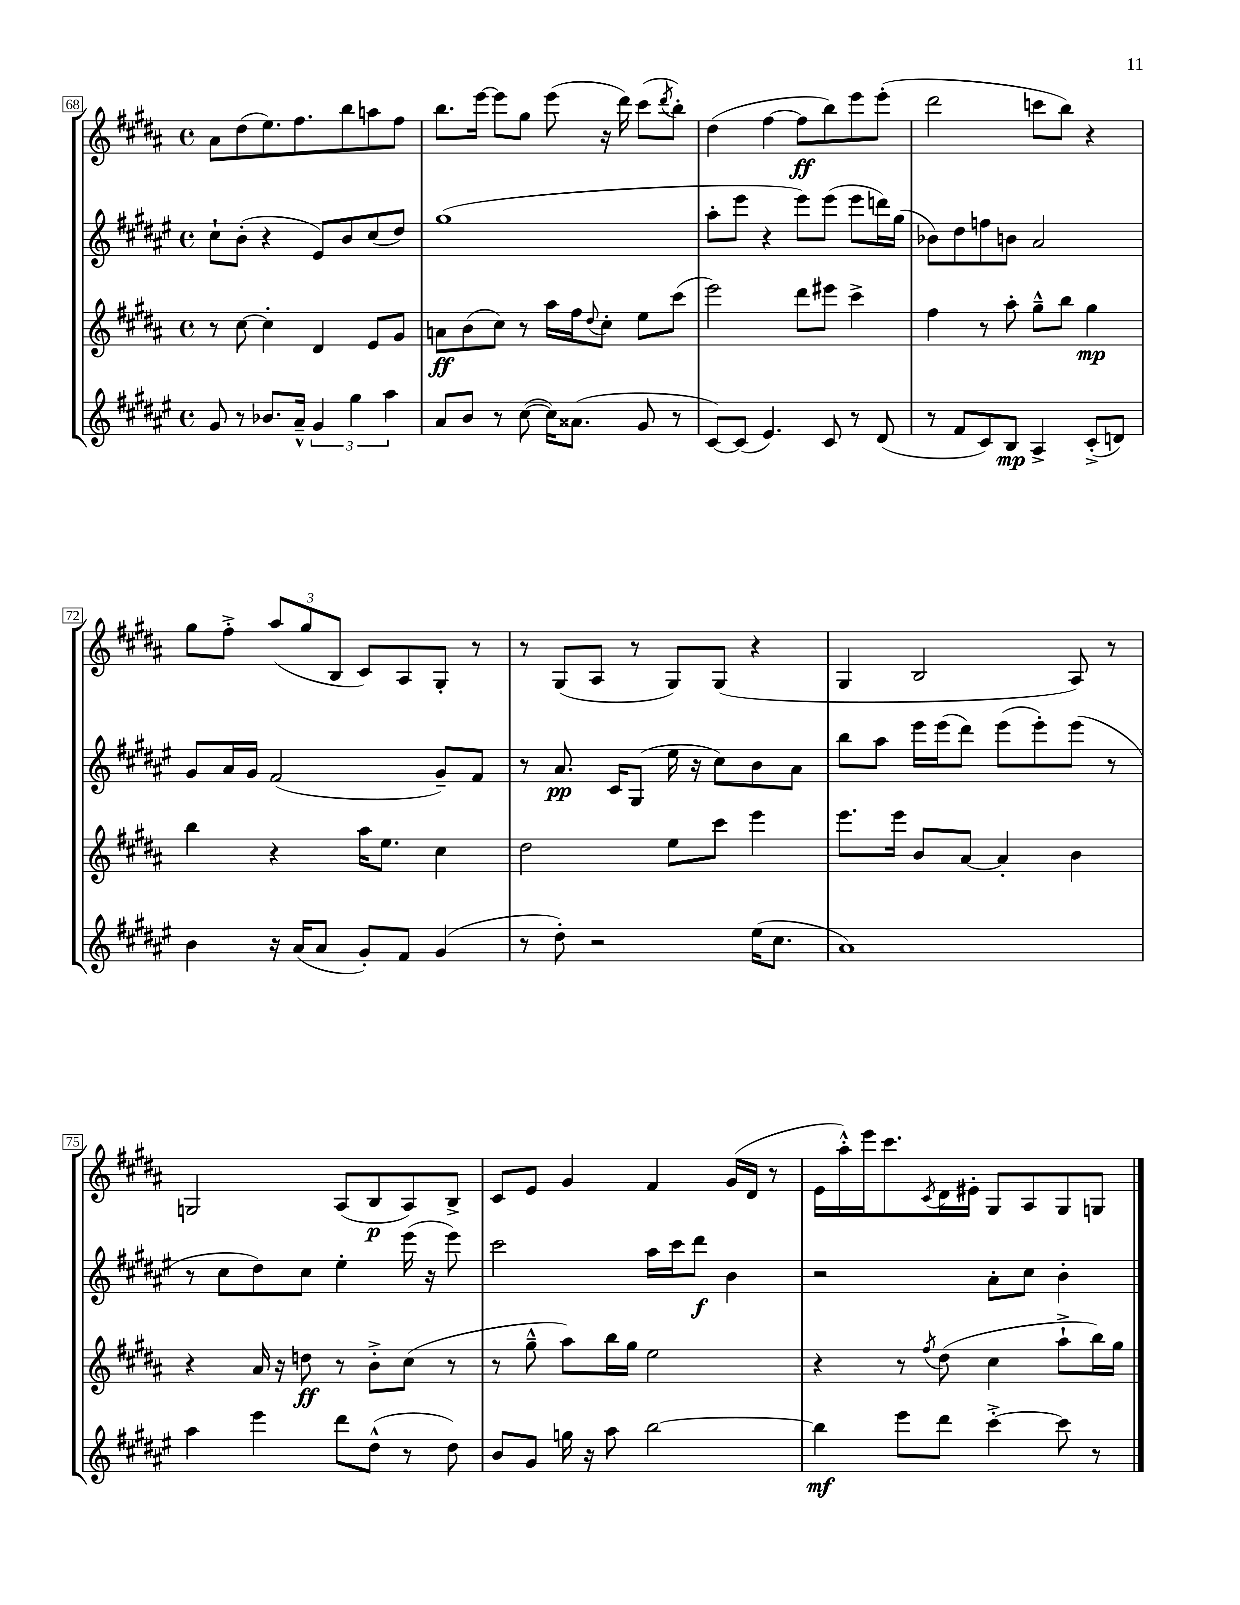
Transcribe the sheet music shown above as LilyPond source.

<<
\new StaffGroup <<
\new Staff = "s0" {
    \clef treble \key b \major \defaultTimeSignature \time 4/4
    ais'8 dis''8( e''8.) fis''8. b''8 a''8 fis''8 |
    b''8. e'''16~ e'''8 gis''8 e'''8( r16 dis'''16) cis'''8( \acciaccatura { dis'''8 } b''8-.) |
    dis''4( fis''4~ fis''8\ff b''8) e'''8 e'''8-.( |
    dis'''2 c'''8 b''8) r4 |
    gis''8 fis''8-.-> \tuplet 3/2 { ais''8( gis''8 b8 } cis'8) ais8 gis8-. r8 |
    r8 gis8( ais8 r8 gis8) gis8( r4 |
    gis4 b2 ais8) r8 |
    g2 ais8( b8\p ais8) b8-> |
    cis'8 e'8 gis'4 fis'4 gis'16( dis'16 r8 |
    e'16 ais''16-.-^) e'''16 cis'''8. \acciaccatura { cis'8 } dis'16 eis'16-. gis8 ais8 gis8 g8 \bar "|." |
}
\new Staff = "s1" {
    \clef treble \key fis \major \defaultTimeSignature \time 4/4
    cis''8-! b'8-.( r4 eis'8) b'8 cis''8( dis''8) |
    gis''1( |
    ais''8-. eis'''8 r4 eis'''8) eis'''8( eis'''8 d'''16) gis''16( |
    bes'8) dis''8 f''8 b'8 ais'2 |
    gis'8 ais'16 gis'16 fis'2( gis'8--) fis'8 |
    r8 ais'8.\pp cis'16 gis8( eis''16 r16 cis''8) b'8 ais'8 |
    b''8 ais''8 eis'''16 eis'''16( dis'''8) eis'''8( eis'''8-.) eis'''8( r8 |
    r8 cis''8 dis''8) cis''8 eis''4-. eis'''16( r16 eis'''8) |
    cis'''2 ais''16 cis'''16 dis'''8\f b'4 |
    r2 ais'8-. cis''8 b'4-. \bar "|." |
}
\new Staff = "s2" {
    \clef treble \key b \major \defaultTimeSignature \time 4/4
    r8 cis''8~ cis''4-. dis'4 e'8 gis'8 |
    a'8\ff b'8( cis''8) r8 ais''16 fis''16 \appoggiatura { dis''8 } cis''8-. e''8 cis'''8( |
    e'''2) dis'''8 eis'''8 cis'''4-> |
    fis''4 r8 ais''8-. gis''8---^ b''8 gis''4\mp |
    b''4 r4 ais''16 e''8. cis''4 |
    dis''2 e''8 cis'''8 e'''4 |
    e'''8. e'''16 b'8 ais'8~ ais'4-. b'4 |
    r4 ais'16 r16 d''8\ff r8 b'8-.-> cis''8( r8 |
    r8 gis''8---^ ais''8) b''16 gis''16 e''2 |
    r4 r8 \acciaccatura { fis''8 } dis''8( cis''4 ais''8-!-> b''16) gis''16 \bar "|." |
}
\new Staff = "s3" {
    \clef treble \key fis \major \defaultTimeSignature \time 4/4
    gis'8 r8 bes'8. ais'16---^ \tuplet 3/2 { gis'4 gis''4 ais''4 } |
    ais'8 b'8 r8 cis''8~( cis''16) aisis'8.( gis'8 r8 |
    cis'8~) cis'8( eis'4.) cis'8 r8 dis'8( |
    r8 fis'8 cis'8) b8\mp ais4-> cis'8-.->( d'8) |
    b'4 r16 ais'16( ais'8 gis'8-.) fis'8 gis'4( |
    r8 dis''8-.) r2 eis''16( cis''8. |
    ais'1) |
    ais''4 eis'''4 dis'''8 dis''8-^( r8 dis''8) |
    b'8 gis'8 g''16 r16 ais''8 b''2~ |
    b''4\mf eis'''8 dis'''8 cis'''4~-.-> cis'''8 r8 \bar "|." |
}
>>
>>
\layout { \context { \Score currentBarNumber = #68 \override BarNumber.stencil = #(make-stencil-boxer 0.1 0.3 ly:text-interface::print) } }
